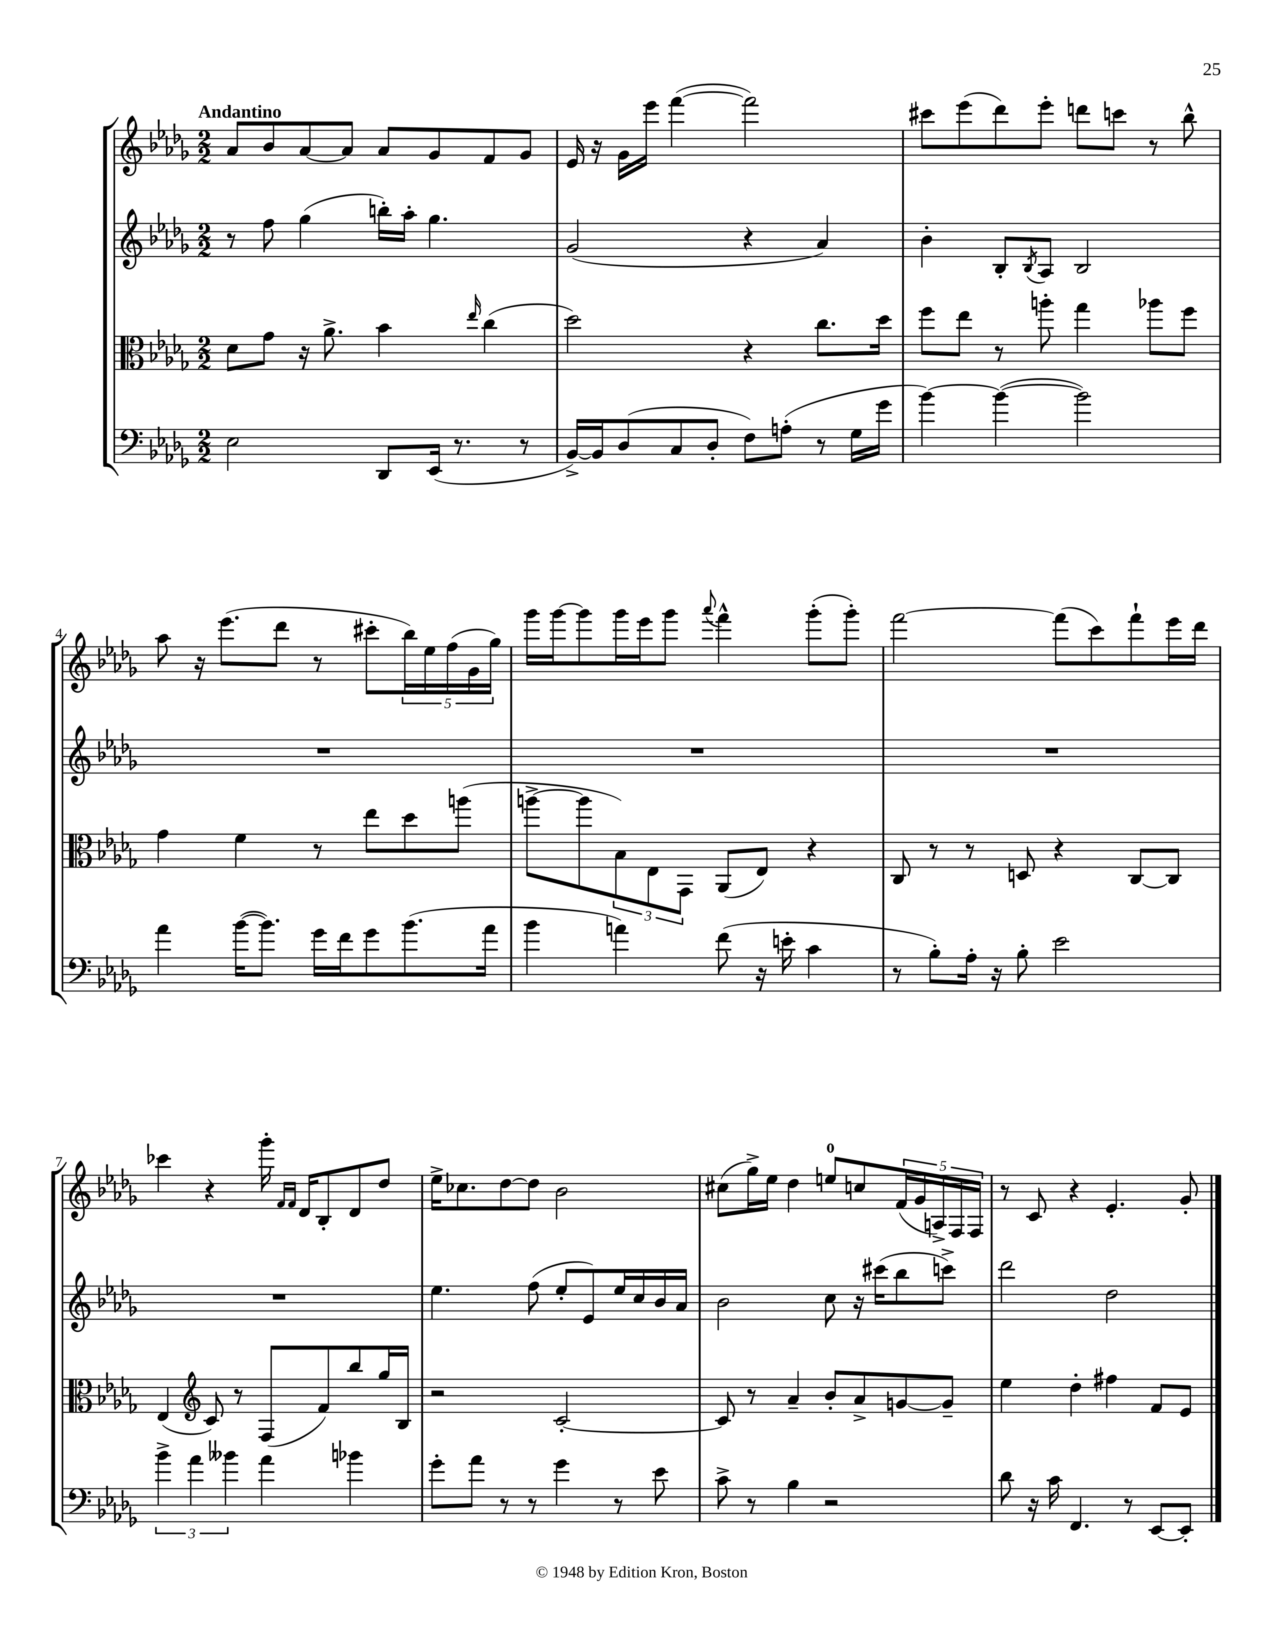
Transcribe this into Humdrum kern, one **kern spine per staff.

**kern	**kern	**kern	**kern
*part4	*part3	*part2	*part1
*staff4	*staff3	*staff2	*staff1
*clefF4	*clefC3	*clefG2	*clefG2
*k[b-e-a-d-g-]	*k[b-e-a-d-g-]	*k[b-e-a-d-g-]	*k[b-e-a-d-g-]
*M2/2	*M2/2	*M2/2	*M2/2
=1	=1	=1	=1
!	!	!	!LO:TX:a:B:t=Andantino
2E-\	8d-\L	8r	8a-/L
.	8g-\J	8ff\	8b-/
.	16r	(4gg-\	[8a-/
.	8.a-^\	.	.
.	.	.	8a-/J]
8DD-/L	4b-\	16bbn'\LL)	8a-/L
.	.	16aa-'\JJ	.
(16EE-/Jk	.	4.gg-\	8g-/
8.r	.	.	.
.	16qqee-/	.	.
.	(4cc\	.	8f/
8r	.	.	8g-/J
=2	=2	=2	=2
[16BB-^/LL)	2dd-\)	(2g-/	16e-/
16BB-/J]	.	.	16r
(8D-/	.	.	16g-\LL
.	.	.	16eee-\JJ
8C/	.	.	([4fff\
8D-'/J	.	.	.
8F\L)	4r	4r	2fff\])
(8An'\J	.	.	.
8r	8.cc\L	4a-/)	.
16G-\LL	.	.	.
16g-\JJ	16dd-\Jk	.	.
=3	=3	=3	=3
[4b-\)	8ff\L	4b-'\	8ccc#X\L
.	8ee-\J	.	(8eee-\
(4b-\_	8r	8B-'/L	8ddd-\)
.	.	8qB-/	.
.	8aan'\	8A-/J	8eee-'\J
2b-\])	4gg-\	2B-/	8dddn\L
.	.	.	8cccn\J
.	8aa-X\L	.	8r
.	8ff\J	.	8bb-^^\
!!LO:LB:g=z
=4	=4	=4	=4
4a-\	4g-\	1r	8aa-\
.	.	.	16r
.	.	.	(8.eee-\L
([16b-\KL	4f\	.	.
8.b-\J])	.	.	.
.	.	.	8ddd-\J
16g-\LL	8r	.	8r
16f\J	.	.	.
8g-\	8ee-\L	.	8ccc#X'\L
(8.b-\	8dd-\	.	20bb-\L)
.	.	.	20ee-\
.	.	.	(20ff\
.	(8aan\J	.	.
.	.	.	20g-\
16a-\Jk	.	.	.
.	.	.	20gg-\JJ)
=5	=5	=5	=5
4b-\	[8aan^\L	1r	16ggg-\LL
.	.	.	[16ggg-\J
.	8aa\]	.	8ggg-\]
4an\)	12B-\)	.	16ggg-\L
.	.	.	16eee-\J
.	12E-\	.	.
.	.	.	8ggg-\J
.	12GG-\J	.	.
.	.	.	8qqaaa-/
(8f\	(8AA-/L	.	4fff^^\
16r	8E-/J)	.	.
16en'\	.	.	.
4c\	4r	.	(8ggg-'\L
.	.	.	8ggg-'\J)
=6	=6	=6	=6
8r	8C/	1r	[2fff\
8B-'\L)	8r	.	.
16A-'\Jk	8r	.	.
16r	.	.	.
8B-'\	8Dn/	.	.
2e-\	4r	.	(8fff\L]
.	.	.	8ccc\)
.	[8C/L	.	8fff`\
.	8C/J]	.	16eee-\L
.	.	.	16ddd-\JJ
!!LO:LB:g=z
=7	=7	=7	=7
6b-^\	(4E-/	1r	4ccc-X\
6a-\	.	.	.
*	*clefG2	*	*
.	8c/)	.	4r
6b--X\	.	.	.
.	8r	.	.
4a-\	(8F/L	.	16ggg-'\
.	.	.	16qqf/LL
.	.	.	16qqf/JJ
.	.	.	16d-/KL
.	8f/)	.	8B-'/
4b-X\	8bb-/	.	8d-/
.	16gg-/L	.	8dd-/J
.	16B-/JJ	.	.
=8	=8	=8	=8
8g-'\L	2r	4.ee-\	16ee-^\KL
.	.	.	8.cc-X\
8a-\J	.	.	.
8r	.	.	[8dd-\
8r	.	(8ff\	8dd-\J]
4g-\	[2c'/	8ee-'/L	2b-\
.	.	8e-/)	.
8r	.	16ee-/L	.
.	.	16cc/	.
8e-\	.	16b-/	.
.	.	16a-/JJ	.
=9	=9	=9	=9
8c^\	8c/]	2b-\	(8cc#X\L
8r	8r	.	16gg-^\L)
.	.	.	16ee-\JJ
4B-\	4a-~/	.	4dd-\
2r	8b-'/L	8cc\	8een/L
.	8a-^/	16r	8ccn/
.	.	(16ccc#X\KL	.
.	[8gn/	8bb-\	(20f/L
.	.	.	20g-/
.	.	.	20An^/)
.	8g~/J]	8cccn^\J)	.
.	.	.	20F/
.	.	.	20F/JJ
=10	=10	=10	=10
8d-\	4ee-\	2ddd-\	8r
16r	.	.	8c/
16c\	.	.	.
4.FF/	4dd-'\	.	4r
.	4ff#X\	2dd-\	4.e-'/
8r	.	.	.
[8EE-/L	8f/L	.	.
8EE-'/J]	8e-/J	.	8g-'/
==	==	==	==
*-	*-	*-	*-
